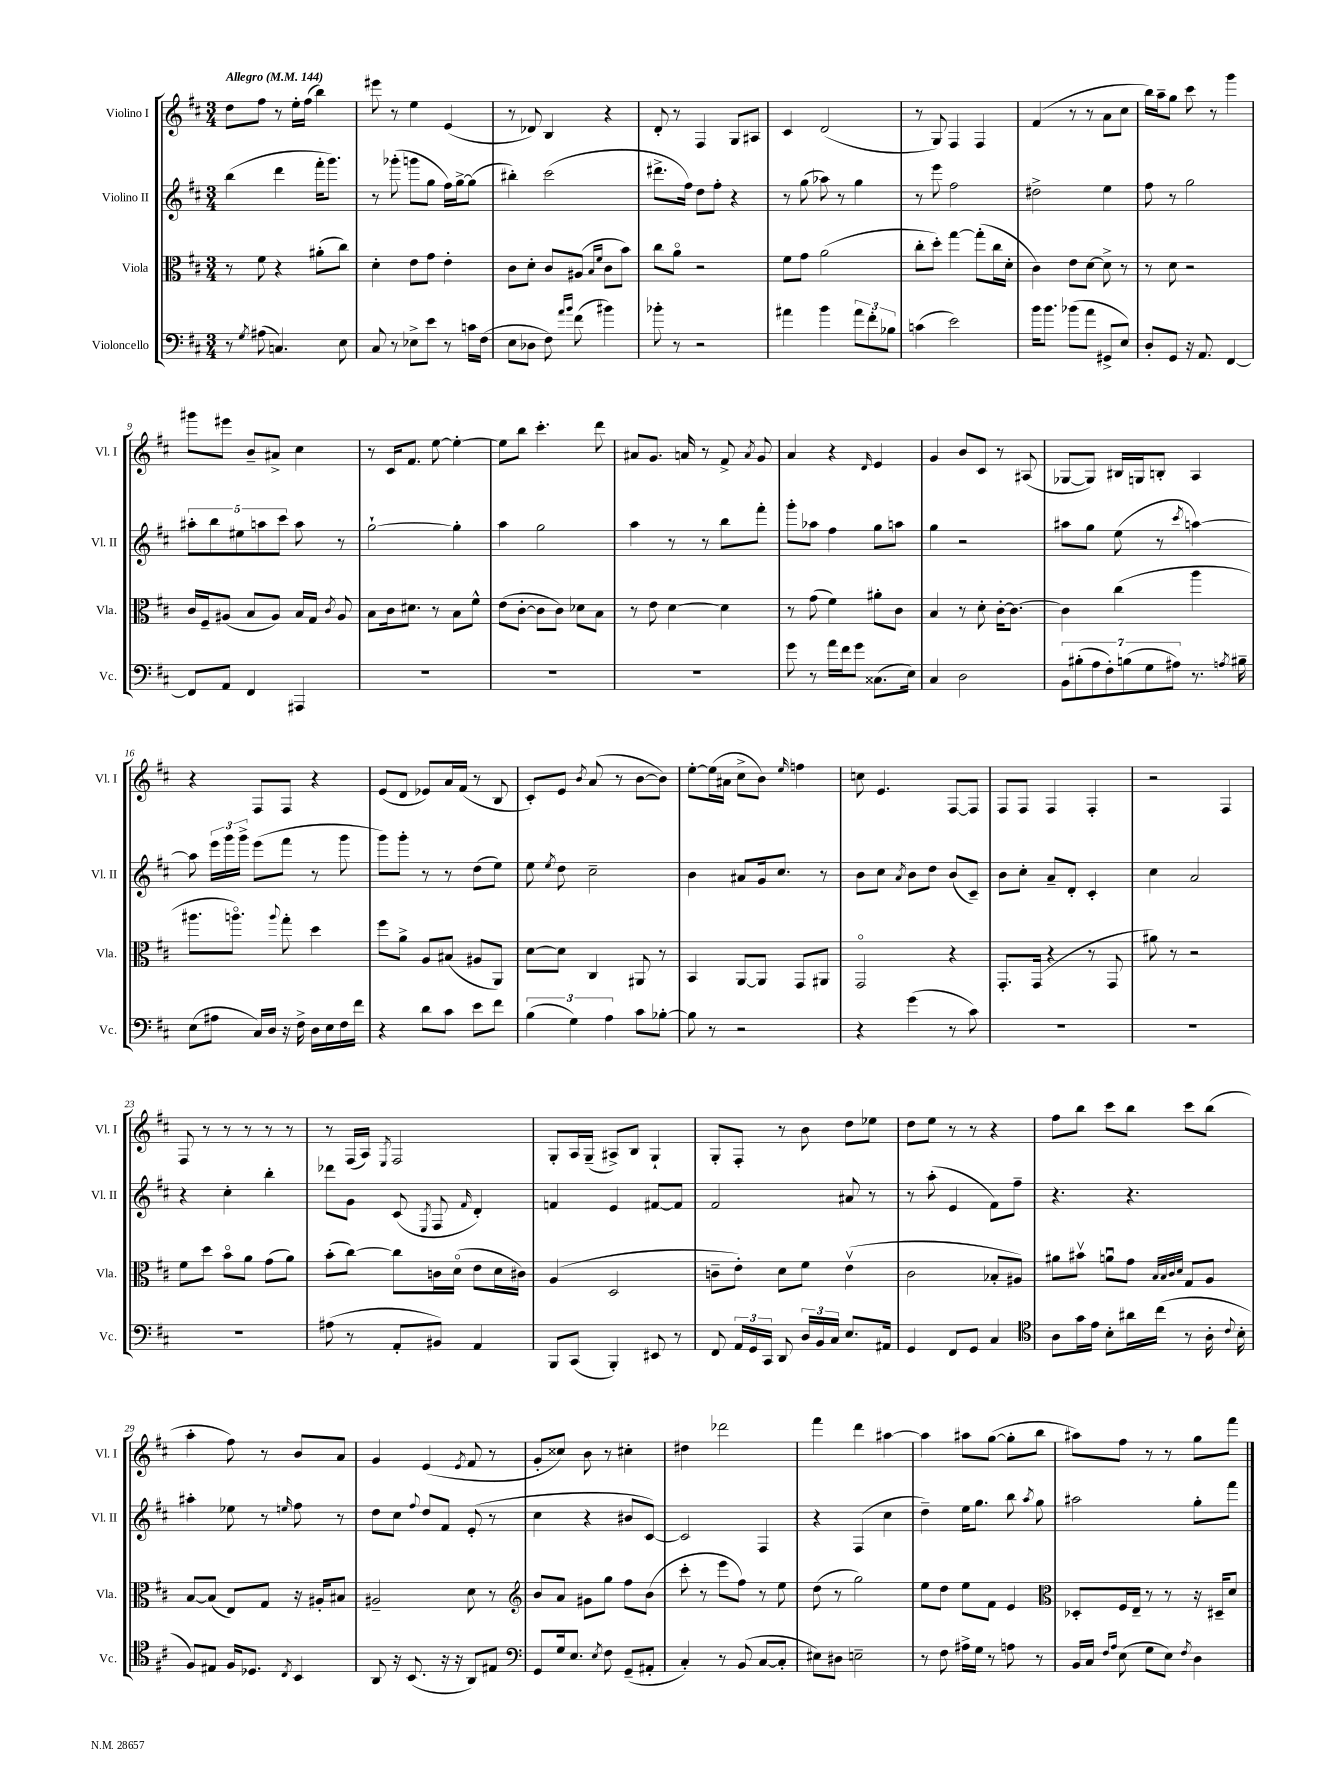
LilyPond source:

<<
\new StaffGroup <<
\new Staff = "s0" \with { instrumentName = "Violino I" shortInstrumentName = "Vl. I" } {
    \clef treble \key d \major \numericTimeSignature \time 3/4 \tempo "Allegro" 4 = 144
    \autoBeamOff d''8[ fis''8] r8 e''16[-. fis''16]( b''4) |
    eis'''8 r8 e''4 e'4( |
    r8 des'8) b4 r4 |
    d'8-. r8 fis4 g8[ ais8] |
    cis'4 d'2( |
    r8 g8) fis4 fis4 |
    fis'4( r8 r8 a'8[ cis''8] |
    b''16[) a''16-- g''8] cis'''8 r8 g'''4 |
    gis'''8[ eis'''8] b'8[-- ais'8]-> cis''4 |
    r8 cis'16[ fis'8.] e''8~ e''4~-. |
    e''8[ b''8] cis'''4.-. d'''8 |
    ais'8[ g'8.] a'16 r8 fis'8-> \acciaccatura { a'8 } g'8 |
    a'4 r4 \grace { d'16 } e'4 |
    g'4 b'8[ cis'8] r8 ais8( |
    ges8[~ ges8]) bis16[ g16 b8]-. a4 |
    r4 fis8[ fis8] r4 |
    e'8[( d'8] ees'8[) a'16 fis'16]( r8 b8 |
    cis'8[-.) e'8] \acciaccatura { b'8 } a'8( r8 b'8[~ b'8]) |
    e''8[~-. e''16( ais'16] cis''8[-> b'8]) \grace { e''16 } f''4 |
    c''8 e'4. fis8[~ fis8] |
    fis8[ fis8] fis4 fis4-. |
    r2 fis4 |
    fis8 r8 r8 r8 r8 r8 |
    r8 fis16[( a16]) \acciaccatura { e8 } fis2 |
    g8[-. a16 g16]--( ais8[->) b8] g4-! |
    g8[-. fis8]-. r8 b'8 d''8[ ees''8] |
    d''8[ e''8] r8 r8 r4 |
    fis''8[ b''8] cis'''8[ b''8] cis'''8[ b''8]( |
    a''4-. fis''8) r8 b'8[ a'8] |
    g'4 e'4( \acciaccatura { e'8 } fis'8 r8 |
    g'8[-. cisis''8]) b'8 r8 cis''4-. |
    dis''4 des'''2 |
    fis'''4 d'''4 ais''4~ |
    ais''4 ais''8[ g''8]~( g''8[-. b''8] |
    ais''8[) fis''8] r8 r8 g''8[ fis'''8] \bar "|." |
}
\new Staff = "s1" \with { instrumentName = "Violino II" shortInstrumentName = "Vl. II" } {
    \clef treble \key d \major \numericTimeSignature \time 3/4
    \autoBeamOff b''4( d'''4 fis'''16[-. g'''8.]) |
    r8 ges'''8-.( g'''8[ g''8] fis''16[) g''16~-> g''8]( |
    bis''4-.) cis'''2( |
    dis'''8.[-> fis''16]) d''8[ fis''8]-. r4 |
    r8 g''8( aes''8) r8 g''4 |
    r8 e'''8 fis''2 |
    dis''2-> e''4 |
    fis''8 r8 g''2 |
    \tuplet 5/4 { ais''8[-. b''8 eis''8 a''8 cis'''8] } a''8 r8 |
    g''2~-! g''4-. |
    a''4 g''2 |
    a''4 r8 r8 b''8[ fis'''8]-. |
    g'''8[-. aes''8] fis''4 g''8[ a''8] |
    g''4 r2 |
    ais''8[ g''8] e''8( r8 \acciaccatura { cis'''8 } a''4~) |
    a''8 \tuplet 3/2 { e'''16[ g'''16 g'''16]-> } e'''8[( fis'''8] r8 g'''8 |
    g'''8[) g'''8]-. r8 r8 d''8[( e''8]) |
    e''8 \acciaccatura { e''8 } d''8 cis''2-- |
    b'4 ais'8[ g'16 cis''8.] r8 |
    b'8[ cis''8] \acciaccatura { a'8 } b'8[ d''8] b'8[( cis'8]--) |
    b'8[ cis''8]-. a'8[-- d'8]-. cis'4-. |
    cis''4 a'2 |
    r4 cis''4-. b''4-. |
    des'''8[ g'8] cis'8( \acciaccatura { e8 } fis8 \grace { fis'16 } d'4-.) |
    f'4 e'4 fis'8[~ fis'8] |
    fis'2 ais'8 r8 |
    r8 a''8-.( e'4 fis'8[) fis''8]-- |
    r4. r4. |
    ais''4-. ees''8 r8 \grace { e''16 } fis''8 r8 |
    d''8[ cis''8] \appoggiatura { fis''8 } d''8[ fis'8] e'8-.( r8 |
    cis''4 r4 bis'8[ cis'8]~) |
    cis'2 fis4 |
    r4 fis4( cis''4 |
    d''4--) e''16[ g''8.] b''8 \acciaccatura { a''8 } g''8 |
    ais''2 g''8[-. fis'''8] \bar "|." |
}
\new Staff = "s2" \with { instrumentName = "Viola" shortInstrumentName = "Vla." } {
    \clef alto \key d \major \numericTimeSignature \time 3/4
    \autoBeamOff r8 fis'8 r4 ais'8[-.( cis''8]) |
    d'4-. e'8[ g'8] e'4-. |
    cis'8[ d'8]-. cis'8[ ais8]( \grace { b16[ fis'16] } cis'8[ b'8]) |
    cis''8[ a'8]\flageolet r2 |
    fis'8[ g'8] a'2( |
    cis''8[-. d''8]-.) g''4~ g''8[-.( cis''16 d'16]-. |
    cis'4) e'8[ d'8]~ d'8-> r8 |
    r8 d'8 r2 |
    cis'16[ fis16-- ais8]( b8[ ais8]) b16[ g16] \acciaccatura { cis'8 } ais8 |
    b8[ cis'16 dis'8.] r8 b8[ fis'8]-^ |
    e'8[( cis'8]~-. cis'8[ cis'8]) des'8[ b8] |
    r8 e'8 d'4~ d'4 |
    r8 g'8( fis'4) ais'8[-. cis'8] |
    b4 r8 d'8-. cis'16[~-. cis'8.]~ |
    cis'4 cis''4( a''4 |
    ais''8.[ a''8.]\flageolet) \appoggiatura { a''8 } g''8-. d''4 |
    fis''8[ a'8]-> a8[ bis8]( ais8[ a,8]) |
    d'8[~ d'8] cis4 ais,8 r8 |
    b,4 a,8[~ a,8] g,8[ ais,8] |
    g,2\flageolet r4 |
    g,8.[-. g,16]( r4 r8 g,8 |
    ais'8) r8 r2 |
    fis'8[ d''8] b'8[\flageolet a'8] g'8[( a'8]) |
    b'8[-.( cis''8]~) cis''8[ c'16 d'16]\flageolet( e'8[ d'16 cis'16]) |
    a4( d2 |
    c'8[-- e'8]-.) d'8[ fis'8] e'4\upbow( |
    cis'2 bes8[-. ais8]) |
    ais'8[ bis'8]\upbow a'8[\downbow g'8] \grace { b32[ b32 cis'32 d'32] } g8[ a8] |
    b8[~ b8]( e8[) g8] r16 ais16[-. bis8] |
    ais2-- d'8 r8 |
    \clef treble b'8[ a'8] gis'8[ g''8] fis''8[ b'8]( |
    cis'''8-. r8 e'''8[ fis''8]) r8 e''8 |
    d''8( r8 g''2) |
    e''8[ d''8] e''8[ fis'8] e'4 |
    \clef alto des8[-. fis16 e16]-- r8 r8 r16 dis16[-- d'8] \bar "|." |
}
\new Staff = "s3" \with { instrumentName = "Violoncello" shortInstrumentName = "Vc." } {
    \clef bass \key d \major \numericTimeSignature \time 3/4
    \autoBeamOff r8 \acciaccatura { g8 } ais8( c4.) e8 |
    cis8 r8 ees8[-> e'8] r8 c'16[ fis16]( |
    e8[ des8] fis8) \grace { a'16[ b'16] } fis'8( bis'4) |
    bes'8-. r8 r2 |
    ais'4 b'4 \tuplet 3/2 { ais'8[ fis'8-. bes8] } |
    c'4( e'2) |
    b'16[ b'8.] bes'8[( a'8] gis,8[-> e8]) |
    d8[-. g,8] r16 a,8. fis,4~ |
    fis,8[ a,8] fis,4 ais,,4 |
    R2. |
    R2. |
    R2. |
    g'8 r8 a'16[ fis'16 g'8] cisis8.[( e16]) |
    cis4 d2 |
    \tuplet 7/4 { b,8[ bis8-.( a8 fis8-.) b8( g8 ais8]) } r8. \acciaccatura { a8 } bis16-- |
    e8[( ais8] cis16[) d16] r16 fis16-> d16[ e16 fis16 fis'16] |
    r4 d'8[ cis'8] e'8[ fis'8] |
    \tuplet 3/2 { b4( g4) a4 } cis'8[ bes8]~-. |
    bes8 r8 r2 |
    r4 g'4( r8 cis'8) |
    R2. |
    R2. |
    R2. |
    ais8( r8 a,8[-. bis,8]) a,4 |
    b,,8[ cis,8]( b,,4-.) eis,8 r8 |
    fis,8 \tuplet 3/2 { a,16[ g,16 cis,16] } d,8 \tuplet 3/2 { d16[ b,16 cis16] } e8.[ ais,16] |
    g,4 fis,8[ g,8] cis4 |
    \clef tenor a8[ g'16 e'16] b8[-. ais'16 cis''16]( r8 a16-. \appoggiatura { cis'8 } b16-. |
    fis8[) eis8] fis16[ des8.] \acciaccatura { cis8 } b,4 |
    a,8 r16 b,8.( r16 r16 a,8[) eis8] |
    \clef bass g,8[ g16 e8.] \acciaccatura { e8 } fis8 g,8[--( ais,8]-. |
    cis4-.) r8 b,8( cis8[~ cis8]-. |
    eis8[) dis8] e2-- |
    r8 fis8 ais16[-> g16] r8 a8 r8 |
    b,16[ cis16] \grace { fis16[ a16] } e8( g8[ e8]) \acciaccatura { fis8 } d4 \bar "|." |
}
>>
>>
